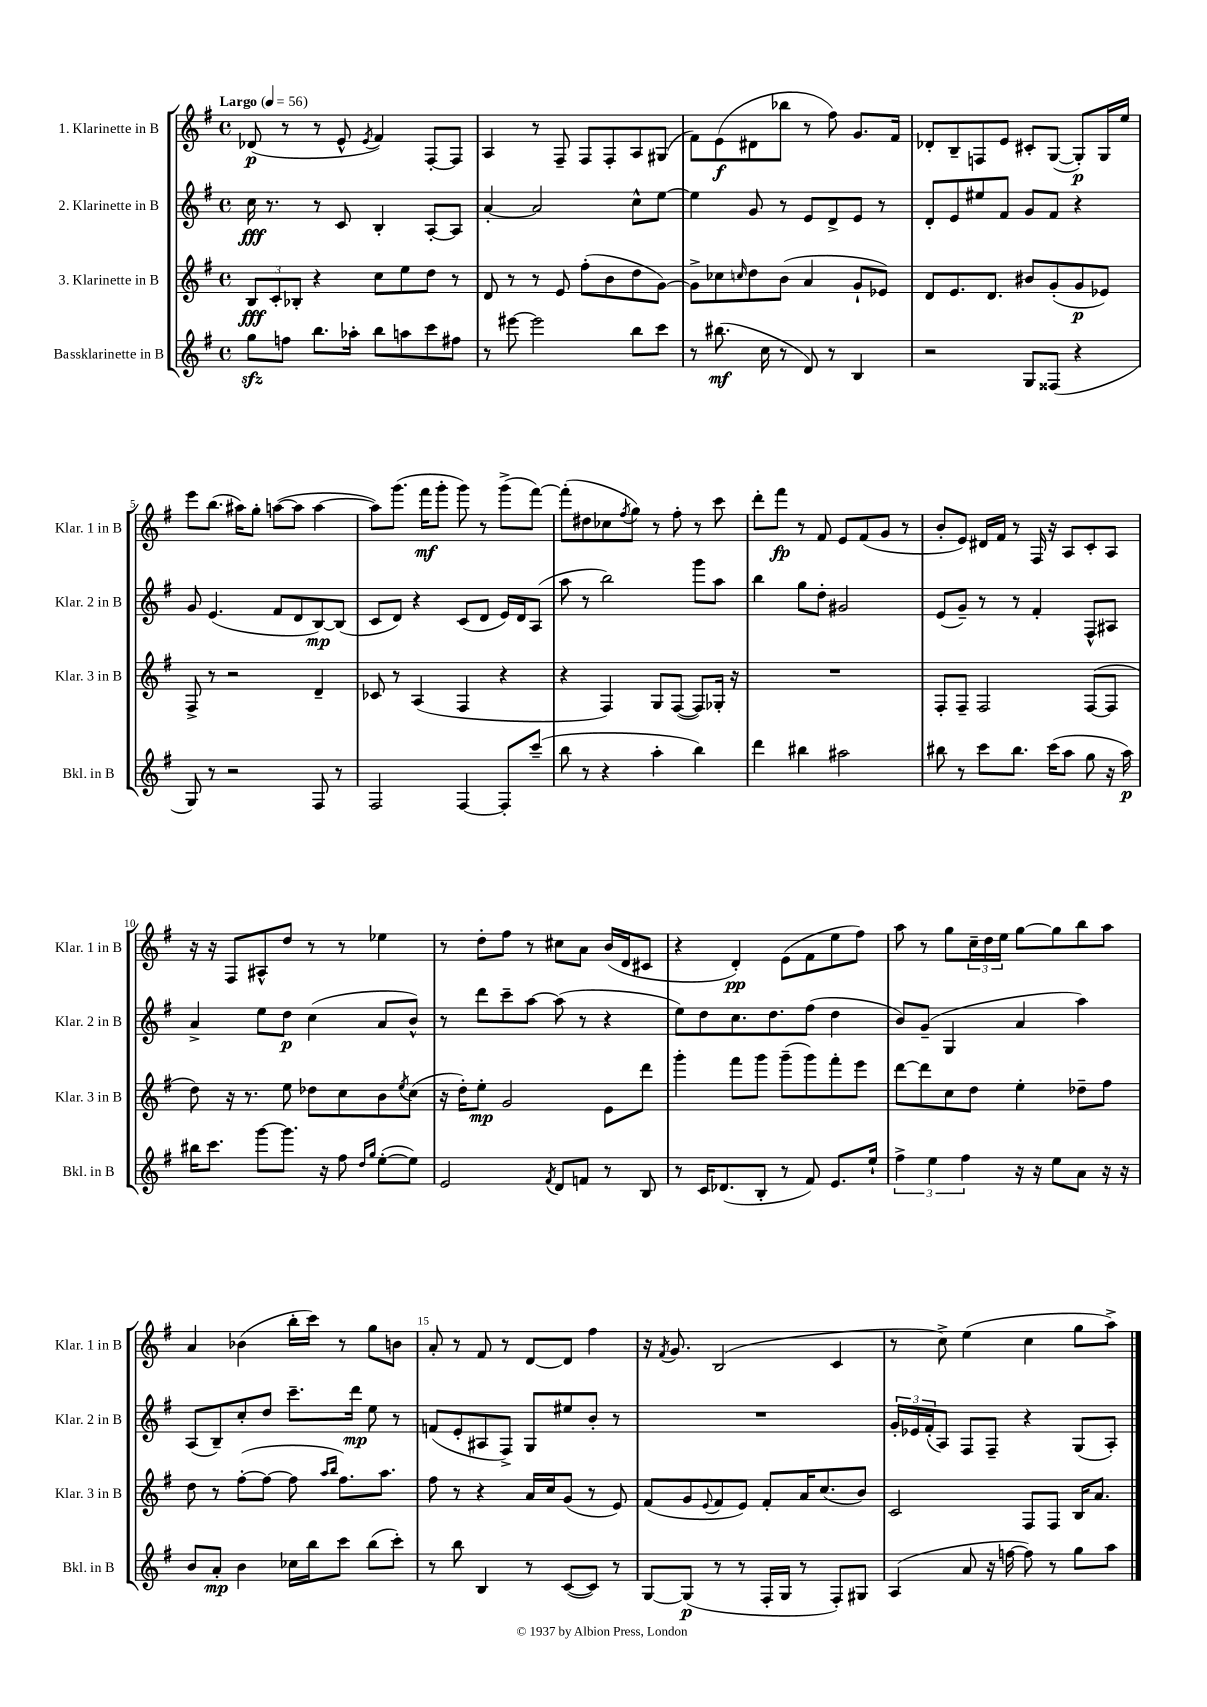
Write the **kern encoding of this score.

**kern	**kern	**kern	**kern
*staff4	*staff3	*staff2	*staff1
*clefG2	*clefG2	*clefG2	*clefG2
*k[f#]	*k[f#]	*k[f#]	*k[f#]
*M4/4	*M4/4	*M4/4	*M4/4
*met(c)	*met(c)	*met(c)	*met(c)
*MM56	*MM56	*MM56	*MM56
8gg\L	12B/L	16cc\	(8d-/
.	.	8.r	.
.	12c'/	.	.
8ff\J	.	.	8r
.	12B-'/J	.	.
8.bb\L	4r	8r	8r
.	.	8c/	8e^^/
16aa-'\Jk	.	.	.
.	.	.	8qe/
8bb\L	8cc\L	4B'/	4f#/)
8aa\	8ee\	.	.
8ccc\	8dd\J	[8A'/L	[8F#'/L
8ff#\J	8r	8A/]J	8F#/]J
=	=	=	=
8r	8d/	[4a'/	4A/
[8eee#\	8r	.	.
2eee#\]	8r	2a/]	8r
.	8e/	.	8F#~/
.	(8ff#'\L	.	8F#/L
.	8b\	.	8F#'/
8bb\L	8dd\	8cc^^\L	8A/
8ccc\J	[8g\J)	[8ee\J	(8G#/J
=	=	=	=
8r	8g^\]L	4ee\]	8f#\L)
(8.bb#\	8cc-\	.	(8e\
.	16qqcc/	.	.
.	8dd\	8g/	8d#\
16cc\	.	.	.
8r	(8b\J	8r	8bb-\J
8d/)	4a/	8e/L	8r
8r	.	8d^/	8ff#\)
4B/	8g`/L	8e/J	8.g/L
.	8e-/J)	8r	.
.	.	.	16f#/Jk
=	=	=	=
2r	8d/L	8d'/L	8d-'/L
.	8.e/	8e/	8B~/
.	.	8ee#/	8F/
.	8.d/J	.	.
.	.	8f#/J	8e/J
8G/L	8b#/L	8g/L	8c#'/L
(8F##/J	(8g'/	8f#/J	([8G/J
4r	8g/	4r	8G'/]L)
.	8e-/J)	.	16G/L
.	.	.	16ee/JJ
=	=	=	=
8G/)	8F#^/	8g/	8eee\L
8r	8r	(4.e/	(8.bb\J
2r	2r	.	.
.	.	.	16aa#\LK)
.	.	.	8gg'\J
.	.	8f#/L	([8aa\L
.	.	8d/	8aa\]J
8F#/	4d~/	[8B/)	[4aa\
8r	.	(8B/]J	.
=	=	=	=
2F#/	8c-/	8c/L	8aa\]L)
.	8r	8d/J)	(8.ggg\J
.	(4A/	4r	.
.	.	.	16fff#\LK
.	.	.	8ggg'\J
[4F#/	4F#/	(8c/L	8ggg\)
.	.	8d/J	8r
8F#'/]L	4r	16e/LL)	(8ggg^\L
.	.	16d/J	.
(8ccc~/J	.	(8A/J	[8fff#\J)
=	=	=	=
8bb\	4r	8aa\	(8fff#'\]L
8r	.	8r	8dd#\
4r	4F#/)	2bb\)	8cc-\
.	.	.	8qff#/
.	.	.	8gg\J)
4aa'\	8G/L	.	8r
.	([8F#/J	.	8ff#'\
4bb\)	8F#/]L)	8ggg\L	8r
.	16G-'/Jk	8aa\J	8ccc\
.	16r	.	.
=	=	=	=
4ddd\	1r	4bb\	8ddd'\L
.	.	.	8fff#\J
4bb#\	.	8gg\L	8r
.	.	8dd'\J	8f#/
2aa#\	.	2g#/	8e/L
.	.	.	(8f#/
.	.	.	8g/J
.	.	.	8r
=	=	=	=
8bb#\	8F#'/L	(8e/L	8b'/L
8r	8F#~/J	8g~/J)	8e/J)
8ccc\L	2F#/	8r	16d#/LL
.	.	.	16f#/JJ
8.bb#\J	.	8r	8r
.	.	4f#'/	16F#/
(16ccc\LK	.	.	16r
8aa\J	.	.	8A/L
8gg\	([8F#/L	8F#^^/L	8c'/
16r	8F#/]J	8A#/J	8A/J
16aa\)	.	.	.
=	=	=	=
16bb#\LK	8dd\)	4a^/	16r
8.ccc\J	.	.	16r
.	16r	.	8F#/L
.	8.r	.	.
[8ggg\L	.	8ee\L	8A#^^/
8.ggg\]J	8ee\	8dd\J	8dd/J
.	8dd-\L	(4cc\	8r
16r	.	.	.
8ff#\	8cc\	.	8r
16qqdd/LL	.	.	.
16qqgg/JJ	.	.	.
([8ee'\L	8b\	8a/L	4ee-\
.	8qee/	.	.
8ee\]J)	(8cc\J	8b^^/J)	.
=	=	=	=
2e/	16r	8r	8r
.	16dd'\LK)	.	.
.	8ee'\J	8ddd\L	8dd'\L
.	2g/	8ccc~\	8ff#\J
.	.	[8aa\J	8r
8qf#/	.	.	.
8d/L	.	(8aa\]	8cc#\L
8f/J	.	8r	8a\J
8r	8e\L	4r	(16b/LL
.	.	.	16d/J
8B/	8ddd\J	.	8c#/J
=	=	=	=
8r	4ggg'\	8ee\L)	4r
16c/LK	.	8dd\	.
(8.d-/	.	.	.
.	8fff#\L	8.cc\	4d'/)
8B'/J	8ggg\J	.	.
.	.	8.dd\	.
8r	(8ggg~\L	.	(8e\L
8f#/)	8ggg\)	(8ff#\J	8f#\
8.e/L	8fff#'\	4dd\	8ee\
.	8eee\J	.	8ff#\J)
16ee`/Jk	.	.	.
=	=	=	=
6ff#^\	[8ddd\L	8b/L)	8aa\
.	8ddd\]	(8g~/J	8r
6ee\	.	.	.
.	8cc\	4G/	8gg\L
6ff#\	.	.	.
.	8dd\J	.	24cc~\L
.	.	.	24dd\
.	.	.	24ee\JJ
16r	4ee'\	4a/	[8gg\L
16r	.	.	.
8ee\L	.	.	8gg\]
8a\J	8dd-~\L	4aa\)	8bb\
16r	8ff#\J	.	8aa\J
16r	.	.	.
=	=	=	=
8b/L	8dd\	(8A/L	4a/
8a'/J	8r	8B~/)	.
4b\	([8ff#'\L	8cc'/	(4b-\
.	8ff#\_J	8dd/J	.
16cc-\LL	8ff#\]	8.ccc~\L	16bb'\LL
16bb\J	.	.	16ccc\JJ)
.	16qqaa/LL	.	.
.	16qqbb/JJ	.	.
8ccc\J	8.ff#\L)	.	8r
.	.	16ddd\Jk	.
(8bb\L	.	8ee\	8gg\L
.	8.aa\J	.	.
8ccc'\J)	.	8r	8b\J
=	=	=	=
8r	8ff#\	(8f/L	8a'/
8bb\	8r	8e'/	8r
4B/	4r	8A#/	8f#/
.	.	8F#^/J)	8r
8r	16a/LL	8G/L	[8d/L
.	16cc/J	.	.
([8c/L	(8g/J	8ee#/	8d/]J
8c/]J)	8r	8b'/J	4ff#\
8r	8e/)	8r	.
=	=	=	=
[8G/L	(8f#/L	1r	16r
.	.	.	8qf#/
.	.	.	8.g/
(8G/]J	8g/	.	.
.	8qqe/	.	.
8r	8f#/	.	(2B/
8r	8e/J)	.	.
16F#'/LL	8f#'/L	.	.
16G/JJ	.	.	.
8r	16a/K	.	.
.	(8.cc/	.	.
8F#'/L)	.	.	4c/
8G#/J	8b/J)	.	.
=	=	=	=
(4A/	2c/	24g'/LL	8r
.	.	24e-/	.
.	.	(24f#'/J	.
.	.	8A/J)	8cc^\)
8a/	.	8F#/L	(4ee\
16r	.	8F#~/J	.
[16ff\	.	.	.
8ff\])	8F#/L	4r	4cc\
8r	8F#/J	.	.
8gg\L	16B/LK	(8G/L	8gg\L
.	8.a/J	.	.
8aa\J	.	8A'/J)	8aa^\J)
==	==	==	==
*-	*-	*-	*-
